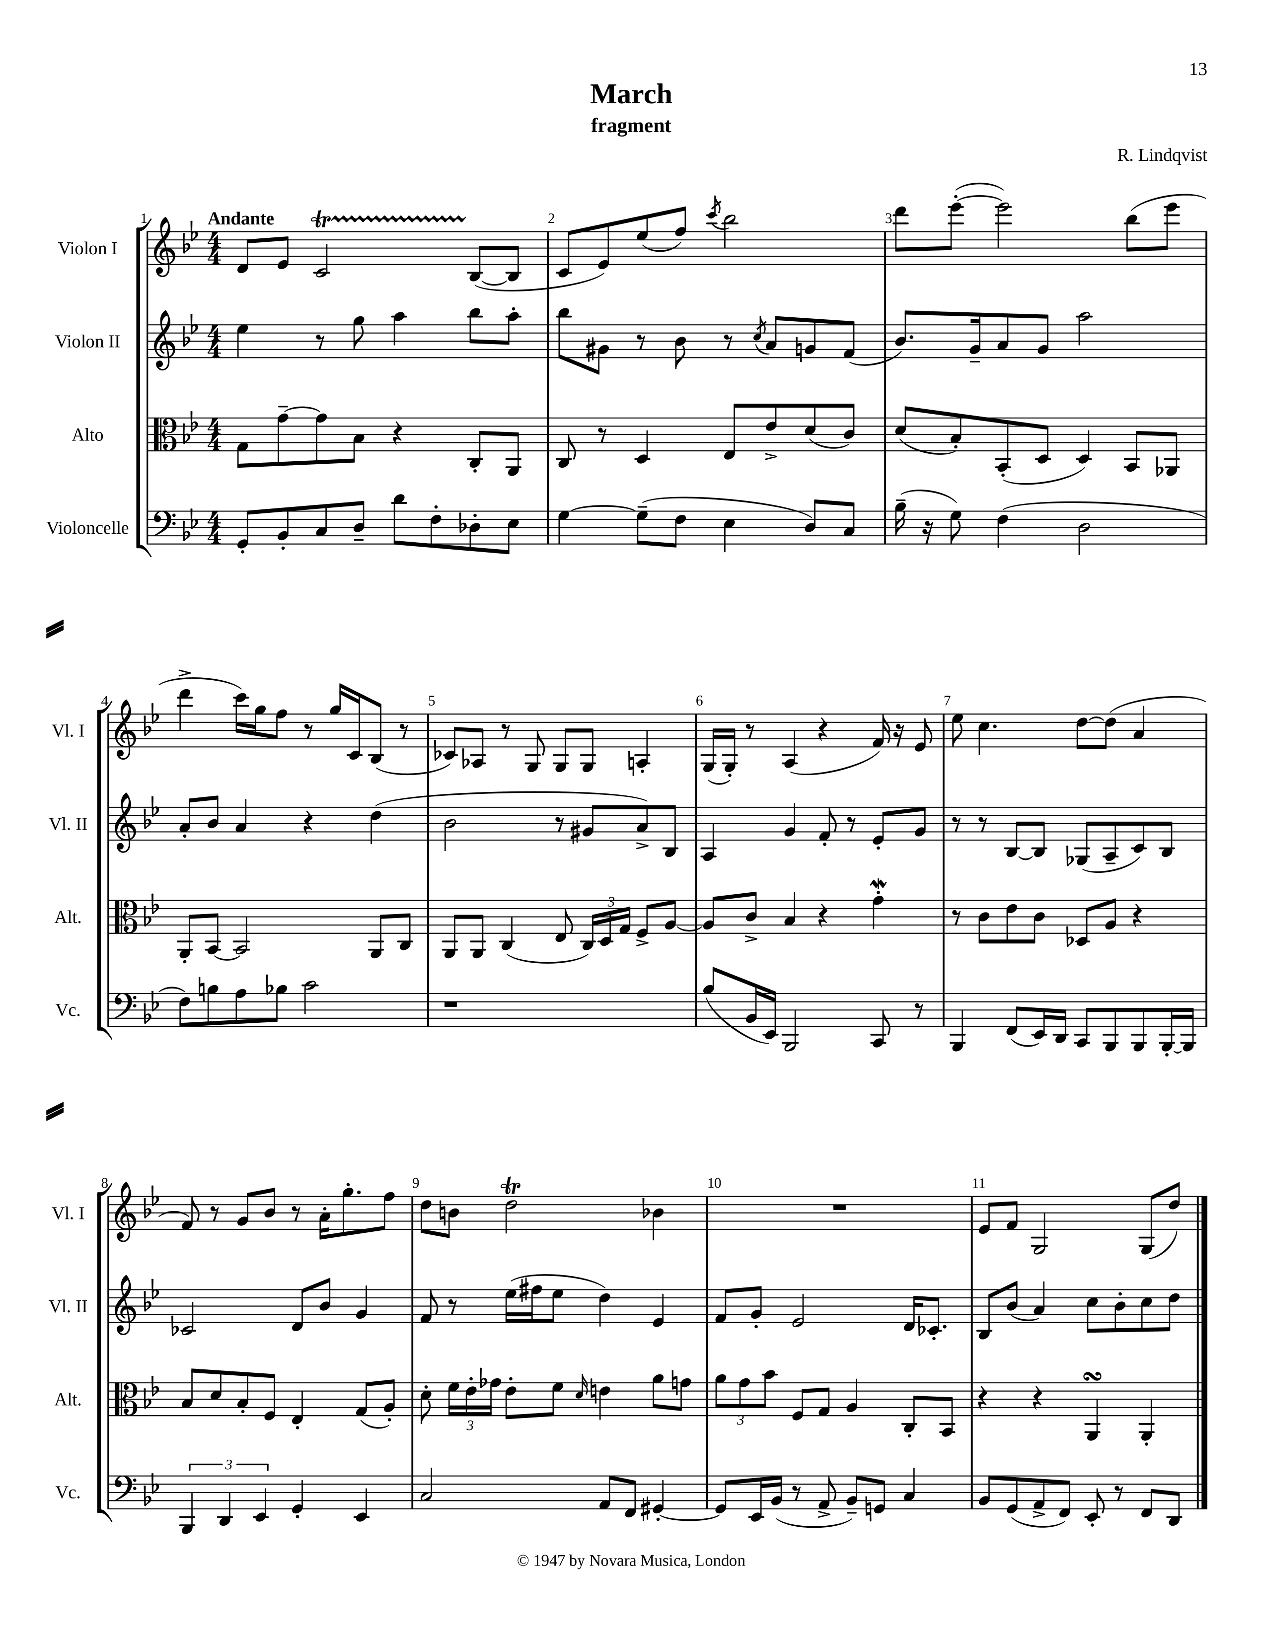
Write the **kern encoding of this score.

**kern	**kern	**kern	**kern
*staff4	*staff3	*staff2	*staff1
*clefF4	*clefC3	*clefG2	*clefG2
*k[b-e-]	*k[b-e-]	*k[b-e-]	*k[b-e-]
*M4/4	*M4/4	*M4/4	*M4/4
8GG'	8G	4ee-	8d
8BB-'	[8g~	.	8e-
8C	8g]	8r	2c
8D~	8B-	8gg	.
8d	4r	4aa	.
8F'	.	.	.
8D-'	8C'	8bb-	([8B-
8E-	8AA	8aa'	8B-]
=	=	=	=
[4G	8C	8bb-	8c
.	8r	8g#	8e-)
(8G~]	4D	8r	(8ee-
8F	.	8b-	8ff)
.	.	.	8qccc
4E-	8E-	8r	2bb-
.	.	8qcc	.
.	8e-^	8a	.
8D)	(8d	8g	.
8C	8c)	(8f	.
=	=	=	=
(16B-~	(8d	8.b-)	8ddd
16r	.	.	.
8G)	8B-')	.	([8eee-'
.	.	16g~	.
(4F	(8BB-'	8a	2eee-])
.	8D	8g	.
2D	4D)	2aa	.
.	8BB-	.	(8bb-
.	8AA-	.	8eee-
=	=	=	=
8F)	8AA'	8a'	4ddd^
8B	[8BB-	8b-	.
8A	2BB-]	4a	16ccc)
.	.	.	16gg
8B-	.	.	8ff
2c	.	4r	8r
.	.	.	16gg
.	.	.	16c
.	8AA	(4dd	(8B-
.	8C	.	8r
=	=	=	=
1r	8AA	2b-	8c-)
.	8AA	.	8A-
.	(4C	.	8r
.	.	.	8G
.	8E-	8r	8G
.	24C)	8g#	8G
.	24D	.	.
.	24G	.	.
.	8F^	8a^)	4A'
.	[8A	8B-	.
=	=	=	=
(8B-	8A]	4A	(16G
.	.	.	16G')
16BB-	8c^	.	8r
16EE-)	.	.	.
2BBB-	4B-	4g	(4A
.	4r	8f'	4r
.	.	8r	.
8CC	4g'	8e-'	16f)
.	.	.	16r
8r	.	8g	8e-
=	=	=	=
4BBB-	8r	8r	8ee-
.	8c	8r	4.cc
(8FF	8e-	[8B-	.
16EE-)	8c	8B-]	.
16DD	.	.	.
8CC	8D-	(8G-	[8dd
8BBB-	8A	8A~	(8dd]
8BBB-	4r	8c)	4a
[16BBB-'	.	8B-	.
16BBB-]	.	.	.
=	=	=	=
6BBB-	8B-	2c-	8f)
.	8d	.	8r
6DD	.	.	.
.	8B-'	.	8g
6EE-	.	.	.
.	8F	.	8b-
4GG'	4E-'	8d	8r
.	.	8b-	16a'
.	.	.	8.gg'
4EE-	(8G	4g	.
.	8A')	.	8ff
=	=	=	=
2C	8d'	8f	8dd
.	24f	8r	8b
.	24e-'	.	.
.	24g-	.	.
.	8e-'	(16ee-	2dd
.	.	16ff#	.
.	8f	8ee-	.
.	16qqd	.	.
8AA	4e	4dd)	.
8FF	.	.	.
[4GG#'	8a	4e-	4b-
.	8g	.	.
=	=	=	=
8GG#]	12a	8f	1r
.	12g	.	.
16EE-	.	8g'	.
.	12b-	.	.
(16BB-	.	.	.
8r	8F	2e-	.
8AA^	8G	.	.
8BB-~)	4A	.	.
8GG	.	.	.
4C	8C'	16d	.
.	.	8.c-'	.
.	8BB-	.	.
=	=	=	=
8BB-	4r	8B-	8e-
(8GG	.	(8b-	8f
8AA^	4r	4a)	2G
8FF)	.	.	.
8EE-'	4AA	8cc	.
8r	.	8b-'	.
8FF	4AA'	8cc	(8G
8DD	.	8dd	8dd)
==	==	==	==
*-	*-	*-	*-
